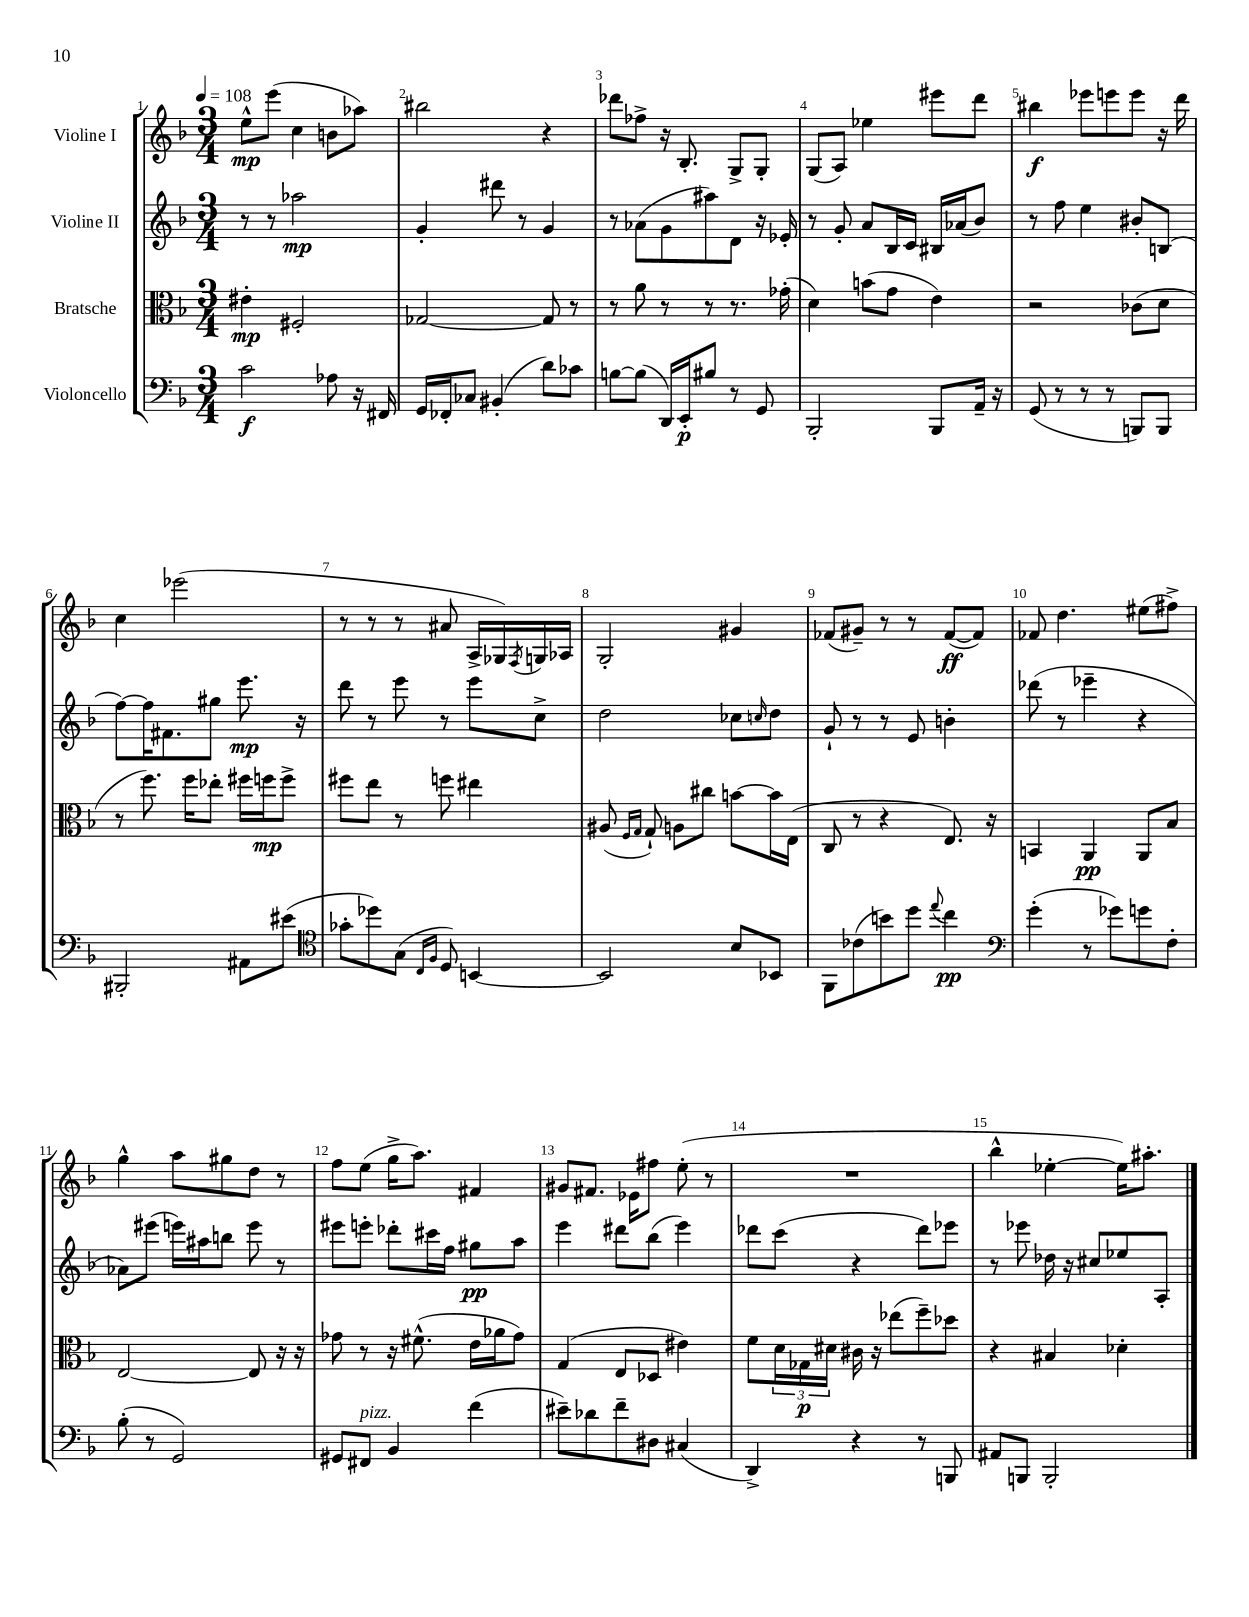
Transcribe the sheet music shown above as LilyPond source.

<<
\new StaffGroup <<
\new Staff = "s0" \with { instrumentName = "Violine I" } {
    \clef treble \key f \major \numericTimeSignature \time 3/4 \tempo 4 = 108
    e''8-^\mp e'''8( c''4 b'8 aes''8) |
    bis''2 r4 |
    des'''8 fes''8-> r16 bes8.-. g8-> g8-. |
    g8( a8) ees''4 eis'''8 d'''8 |
    bis''4\f ees'''8 e'''8 e'''8 r16 d'''16 |
    c''4 ees'''2( |
    r8 r8 r8 ais'8 a16-> ges16) \acciaccatura { f8 } g16 aes16 |
    g2-. gis'4 |
    fes'8( gis'8--) r8 r8 fes'8~\ff( fes'8) |
    fes'8 d''4. eis''8( fis''8->) |
    g''4-^ a''8 gis''8 d''8 r8 |
    f''8 e''8( g''16-> a''8.) fis'4 |
    gis'8 fis'8. ees'16 fis''8 e''8-.( r8 |
    R2. |
    bes''4-^ ees''4~-. ees''16) ais''8.-. \bar "|." |
}
\new Staff = "s1" \with { instrumentName = "Violine II" } {
    \clef treble \key f \major \numericTimeSignature \time 3/4
    r8 r8 aes''2\mp |
    g'4-. dis'''8 r8 g'4 |
    r8 aes'8( g'8 ais''8) d'8 r16 ees'16-. |
    r8 g'8-. a'8 bes16 c'16 bis16 aes'16( bes'8) |
    r8 f''8 e''4 bis'8-. b8( |
    f''8~) f''16 fis'8. gis''8 e'''8.\mp r16 |
    d'''8 r8 e'''8 r8 e'''8 c''8-> |
    d''2 ces''8 \grace { c''16 } d''8 |
    g'8-! r8 r8 e'8 b'4-. |
    des'''8( r8 ees'''4-- r4 |
    aes'8) eis'''8( e'''16) ais''16 b''8 e'''8 r8 |
    eis'''8 e'''8-. des'''8-. cis'''16 f''16 gis''8\pp a''8 |
    e'''4 dis'''8 bes''8( e'''4) |
    des'''8 c'''8( r4 des'''8) ees'''8 |
    r8 ees'''8 des''16 r16 cis''8 ees''8 a8-. \bar "|." |
}
\new Staff = "s2" \with { instrumentName = "Bratsche" } {
    \clef alto \key f \major \numericTimeSignature \time 3/4
    eis'4-.\mp fis2-. |
    ges2~ ges8 r8 |
    r8 a'8 r8 r8 r8. ges'16-.( |
    d'4) b'8( g'8 e'4) |
    r2 ces'8( d'8 |
    r8 f''8.) f''16 ees''8-. fis''16 f''16\mp f''8-> |
    fis''8 e''8 r8 f''8 eis''4 |
    ais8( \grace { f16 g16 } g8-!) a8 cis''8 b'8~ b'16 e16( |
    c8 r8 r4 e8.) r16 |
    b,4 a,4\pp a,8 bes8 |
    e2~ e8 r16 r16 |
    ges'8 r8 r16 fis'8.-^( e'16 aes'16 ges'8) |
    g4( e8 des8 eis'4) |
    f'8 \tuplet 3/2 { d'16 ges16\p dis'16 } cis'16 r16 ees''8( f''8--) des''8 |
    r4 bis4 des'4-. \bar "|." |
}
\new Staff = "s3" \with { instrumentName = "Violoncello" } {
    \clef bass \key f \major \numericTimeSignature \time 3/4
    c'2\f aes8 r16 fis,16 |
    g,16 fes,16-. ces8 bis,4-.( d'8) ces'8 |
    b8~ b8( d,16) e,16-.\p bis8 r8 g,8 |
    bes,,2-. bes,,8 a,16-- r16 |
    g,8( r8 r8 r8 b,,8) b,,8 |
    bis,,2-. ais,8 eis'8( |
    \clef tenor ges'8-. des''8) g8( \grace { c16 f16 } d8) b,4~ |
    b,2 bes8 bes,8 |
    f,8 ces'8( b'8) d''8 \appoggiatura { e''8 } c''4\pp |
    \clef bass g'4-.( r8 ges'8) g'8 f8-. |
    bes8-.( r8 g,2) |
    gis,8 fis,8^\markup { \italic "pizz." } bes,4 f'4( |
    eis'8--) des'8 f'8-- dis8 cis4( |
    d,4->) r4 r8 b,,8 |
    ais,8 b,,8 b,,2-. \bar "|." |
}
>>
>>
\layout { \context { \Score \override BarNumber.break-visibility = ##(#f #t #t) barNumberVisibility = #all-bar-numbers-visible } }
